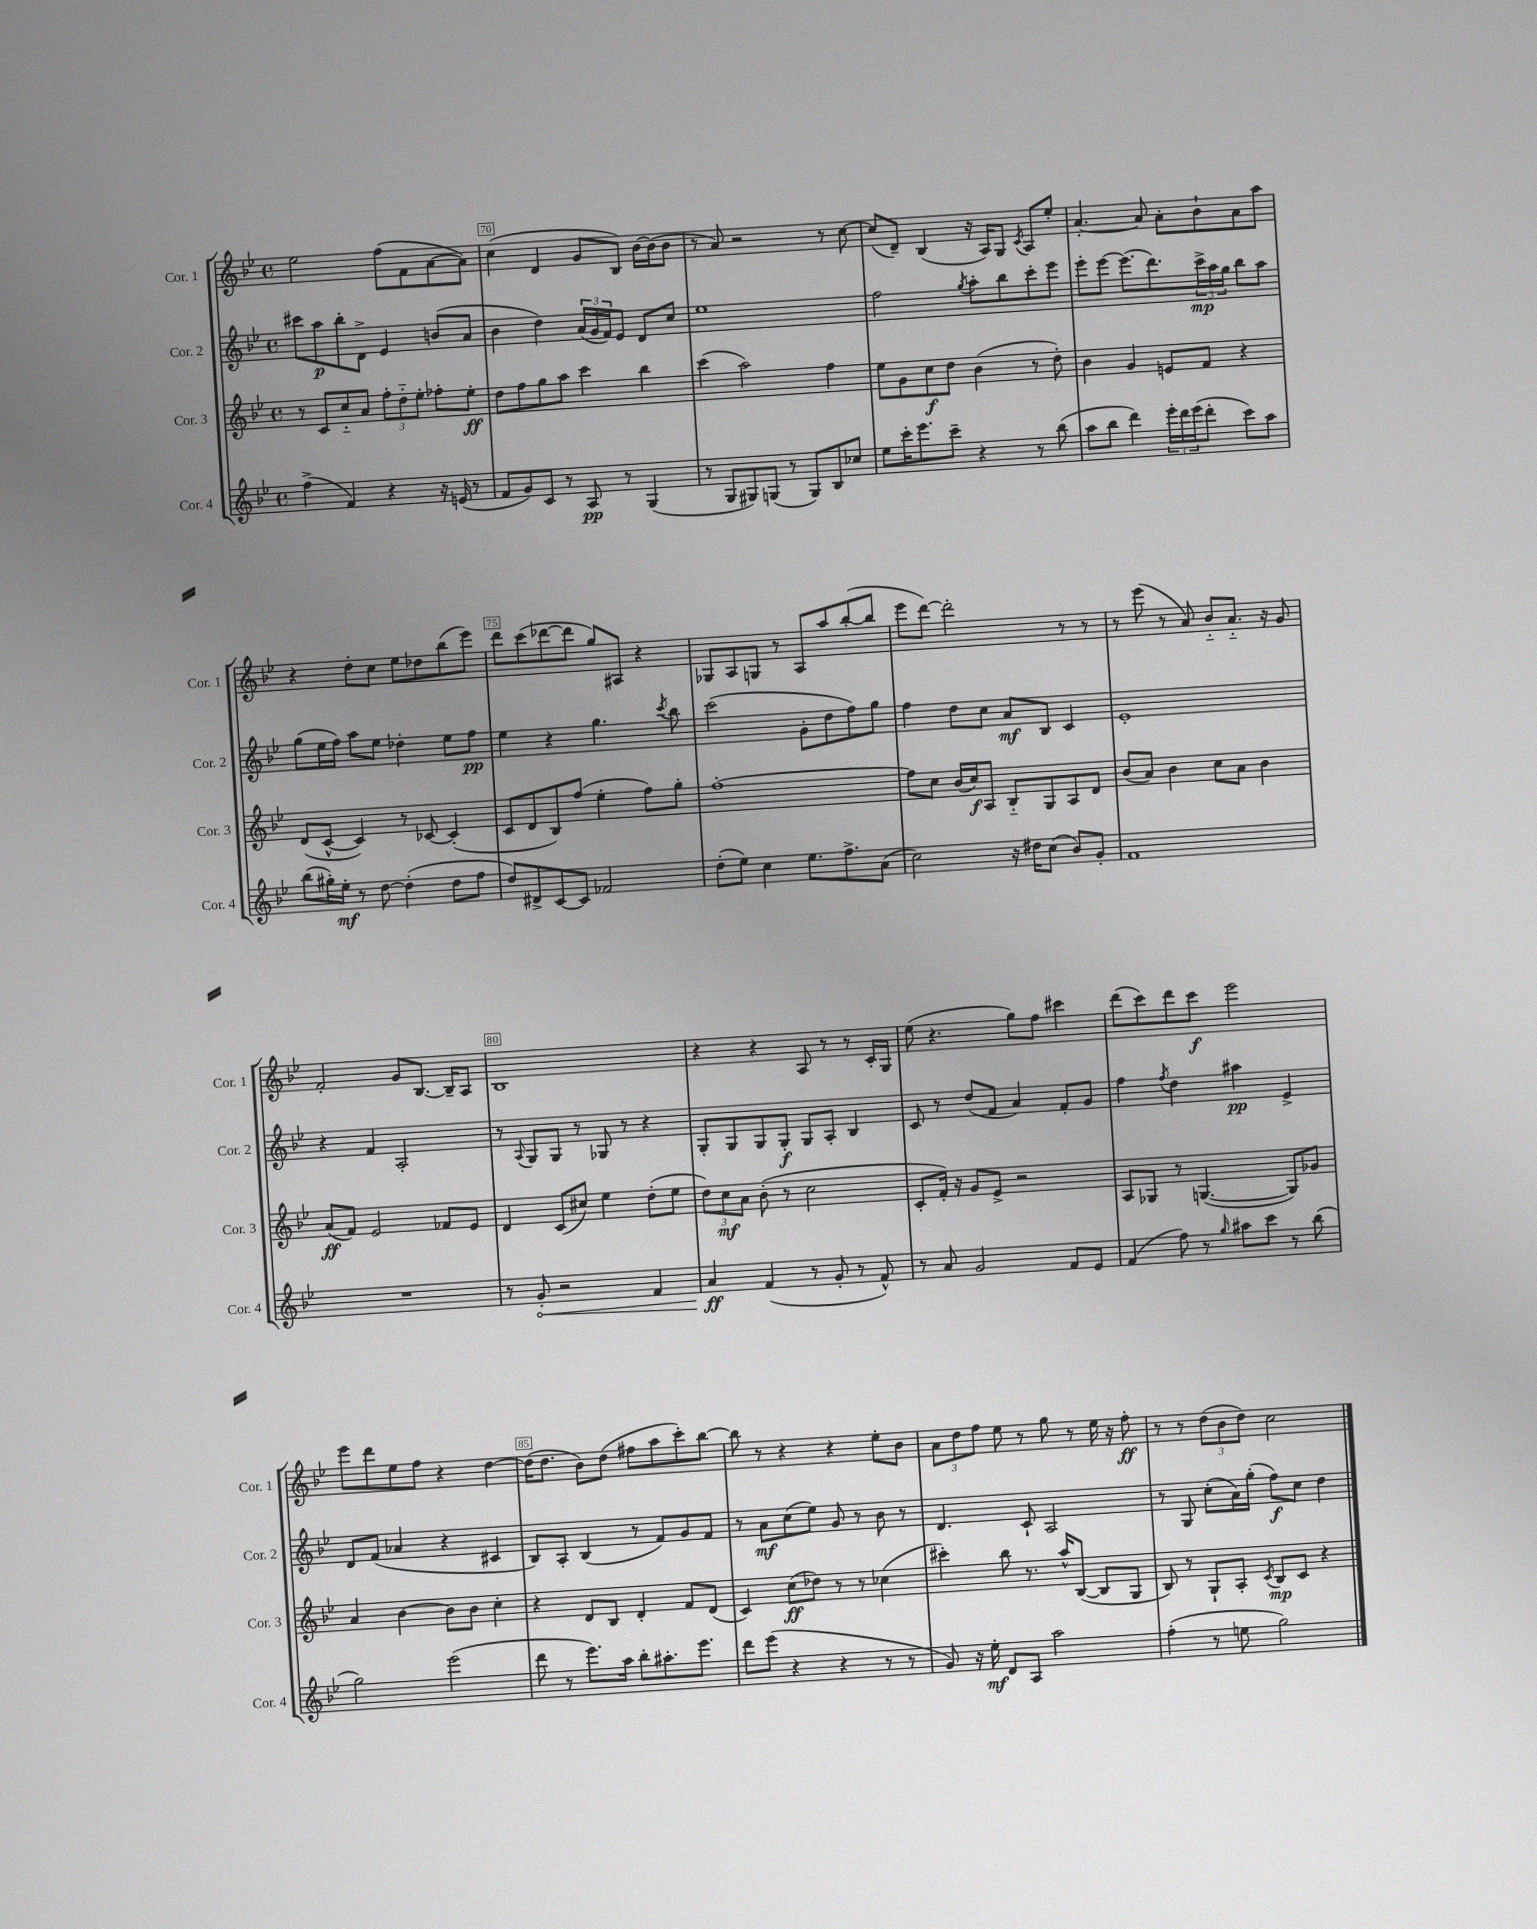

**kern	**kern	**kern	**kern
*staff4	*staff3	*staff2	*staff1
*clefG2	*clefG2	*clefG2	*clefG2
*k[b-e-]	*k[b-e-]	*k[b-e-]	*k[b-e-]
*M4/4	*M4/4	*M4/4	*M4/4
*met(c)	*met(c)	*met(c)	*met(c)
(4ff^\	8r	8ccc#\L	2ee-\
.	8c/L	8aa\	.
4f/)	8cc'~/	8bb-'\	.
.	8a/J	8d^\J	.
4r	12ff'\L	4e-/	(8ff\L
.	12dd'~\	.	.
.	.	.	8f\
.	12ee-'\J	.	.
16r	8ff-'\L	(8b/L	[8a\
(16e/	.	.	.
8r	8ee-'\J	8a/J	8a\]J)
=	=	=	=
8f/L	8dd\L	4b-\	(4cc\
8g/)	8ff\	.	.
8c/J	8gg\	4dd\)	4d/
8r	8aa\J	.	.
8A/	4ccc\	(24a/LL	8g/L
.	.	24g/	.
.	.	24f/J)	.
8r	.	8e-/J	8B-/J)
(4G/	4bb-\	8d/L	[16b-\LL
.	.	.	(16b-\]J
.	.	8cc/J	8b-\J
=	=	=	=
8r	(4ccc\	1ee-	8r
8G/L	.	.	8a/)
8G#/)	2aa\)	.	2r
(8G/J	.	.	.
8r	.	.	.
8G/L)	.	.	.
8B-/	4ff\	.	8r
8cc-/J	.	.	[8cc\
=	=	=	=
8ee-\L	8ee-\L	2ff\	(8cc/]L
16ccc'\K	8g\	.	8d~/J)
8.eee-\	.	.	.
.	8cc\	.	(4B-/
8ccc~\J	8dd\J	.	.
.	.	8qgg/	.
4r	(4b-\	8aa'\L	16r
.	.	.	16A/LK)
.	.	8bb-\	8G/J
.	.	.	8qc/
8r	8r	8ccc'\	8A/L
(8bb-\	8dd'\)	8eee-\J	8ee-'/J
=	=	=	=
8aa\L	4b-\	8eee-'\L	[4.a'/
8bb-\J	.	[8eee-\J	.
4ddd\)	4g/	(8.eee-\]L	.
.	.	.	8a/]
.	.	8.ddd\)	.
24eee-'\LL	8e/L	.	8a'\L
24ddd\	.	.	.
(24eee-\J	.	.	.
8ddd'\J	8f/J	24ccc^\L	8b-`\
.	.	24aa\	.
.	.	24gg\JJ	.
8ccc\L)	4r	8bb-\L	8a\
8aa\J	.	8aa\J	8aa\J
=	=	=	=
(8bb-\L	(8d/L	(8gg\L	4r
16gg#'\L)	[8c^^/J	16ee-\L	.
16ee-'\JJ	.	16ff\JJ)	.
8r	4c/])	8aa\L	8dd'\L
[8dd\	.	8ee-\J	8cc\J
(4dd'\]	8r	4dd-'\	8ee-\L
.	[8c-/	.	8dd-\
8dd\L	(4c-'/]	8ee-\L	(8bb-\
8ff\J	.	8ff\J	8eee-\J)
=	=	=	=
8dd/L)	8c/L	4ee-\	8ddd\L
8d#^/	8d/	.	(8ccc\
[8c/	8B-/)	4r	[8ddd-\
8c/]J	(8ff/J	.	8ddd-\]J
2f-/	4ee-'\	4.gg\	8gg/L)
.	.	.	8A#/J
.	8ff\L)	.	4r
.	.	8qccc/	.
.	8gg'\J	8bb-\	.
=	=	=	=
(8dd'\L	[1ff'	(2ccc\	8G-/L
8ee-\J)	.	.	8A/
4cc\	.	.	8G/J
.	.	.	8r
8.ee-\L	.	8g'\L	8A/L
.	.	8dd\	8aa/
8.ff^\	.	.	.
.	.	8ff\)	([8bb-'/
(8a\J	.	8gg\J	8bb-/]J
=	=	=	=
2cc\)	8ff\]L	4ff\	8eee-\L
.	8cc\J	.	[8ddd\J)
.	(16b-/LL	8dd\L	2ddd'\]
.	16cc/J)	.	.
.	8A/J	8cc\J	.
16r	8B-'~/L	8a/L	.
16dd#\LK	.	.	.
(8cc\J	8G/	8B-/J	.
8b-/L)	8A/	4c/	8r
8g'/J	8d/J	.	8r
=	=	=	=
1f	(8b-/L	1e-'	8r
.	8a/J)	.	(8eee-\
.	4b-\	.	8r
.	.	.	8a/)
.	8cc\L	.	8b-'~/L
.	8a\J	.	8.a'~/J
.	4b-\	.	.
.	.	.	16r
.	.	.	8g/
=	=	=	=
1r	(8a/L	4r	2f'/
.	8f/J)	.	.
.	2e-/	4f/	.
.	.	2A'/	8g/L
.	.	.	[8.B-/J
.	8f-/L	.	.
.	.	.	16B-~/]LK
.	8e-/J	.	8A/J
=	=	=	=
8r	4d/	8r	1B-
.	.	8qqA/	.
8g'/	.	8G/L	.
2r	(8c/L	8G/J	.
.	8cc#/J)	8r	.
.	4ee-\	8G-/	.
.	.	8r	.
4f/	(8dd'\L	4r	.
.	8ee-\J	.	.
=	=	=	=
4a/	12dd\L)	8G'/L	4r
.	12cc\	.	.
.	.	8G/	.
.	12a\J	.	.
(4f/	(8b-'\	8G/	4r
.	8r	8G'/J	.
8r	2cc\	8G/L	8A/
8g'/	.	8A'/J	8r
8r	.	4B-/	8r
8f^^/)	.	.	16c'/LL
.	.	.	16G/JJ
=	=	=	=
8r	8c'/L	8c/	(8ee-\
8a/	16f'/Jk)	8r	4.r
.	16r	.	.
2g/	8g/L	(8dd/L	.
.	8e-^/J	8f/J	.
.	2r	4a/)	8gg\L)
.	.	.	8ff\J
8f/L	.	8f'/L	4ccc#\
8e-/J	.	8g/J	.
=	=	=	=
(4f/	8A/L	4ff\	(8ddd\L
.	8G-/J	.	8ccc\)
.	.	8qff/	.
8ff\)	8r	4dd\	8ddd\
8r	([4.G/	.	8ccc\J
16qqgg/	.	.	.
8aa#\L	.	4aa#\	2eee-\
8ccc\J	.	.	.
8r	8G/]L)	4e-^/	.
(8bb-\	8g-/J	.	.
=	=	=	=
2gg\)	4a/	8d/L	8eee-\L
.	.	(8f/J	8ddd\
.	[4b-\	4a-/	8ee-\
.	.	.	8ff\J
(2eee-\	8b-\]L	4r	4r
.	8b-\J	.	.
.	4cc'\	4c#/	[4dd\
=	=	=	=
8ddd\	4r	8B-/L)	(16dd\]LK
.	.	.	8.dd\J
8r	.	8A'/J	.
8.eee-\L)	8d/L	(4B-/	8b-\L)
.	8B-/J	.	(8dd\J
16aa\Jk	.	.	.
8bb-'\L	4d'/	8r	8ff#\L
8.aa#'\	.	8f/L)	8aa\
.	8f/L	8g/	8ccc'\)
8.eee-\J	.	.	.
.	(8d/J	8f/J	[8bb-\J
=	=	=	=
8ddd\L	4c/)	8r	8bb-\]
(8eee-\J	.	8a\L	8r
4r	(8cc\L	(8cc\	4r
.	8dd-\J)	8ee-\J)	.
4r	8r	8g/	4r
.	8r	8r	.
8r	(4cc-\	8b-\	8ee-'\L
8r	.	8r	8b-\J
=	=	=	=
8g/)	4ccc#'\)	4.d/	12a\L
.	.	.	12dd\
16r	.	.	.
.	.	.	12ff\J
16ee-'\	.	.	.
8d/L	8bb-\	.	8ee-\
8A/J	8.r	8c`/	8r
2aa\	.	2A/	8gg\
.	16aa^^/LK	.	.
.	([8B-/J	.	8r
.	8B-/]L	.	16ee-\
.	.	.	16r
.	8G/J	.	8ff'\
=	=	=	=
(4ff'\	8B-/)	8r	8r
.	8r	8G/	8r
8r	8G`/L	(8cc'\L	(12dd\L
.	.	.	12b-\
8ee\	8A'/J	16a\L)	.
.	.	.	12dd\J)
.	.	(16gg'\JJ	.
.	8qc/	.	.
2gg\)	8B-/L	8ff\L)	2cc\
.	8c/J	8cc\J	.
.	4r	4dd\	.
==	==	==	==
*-	*-	*-	*-
